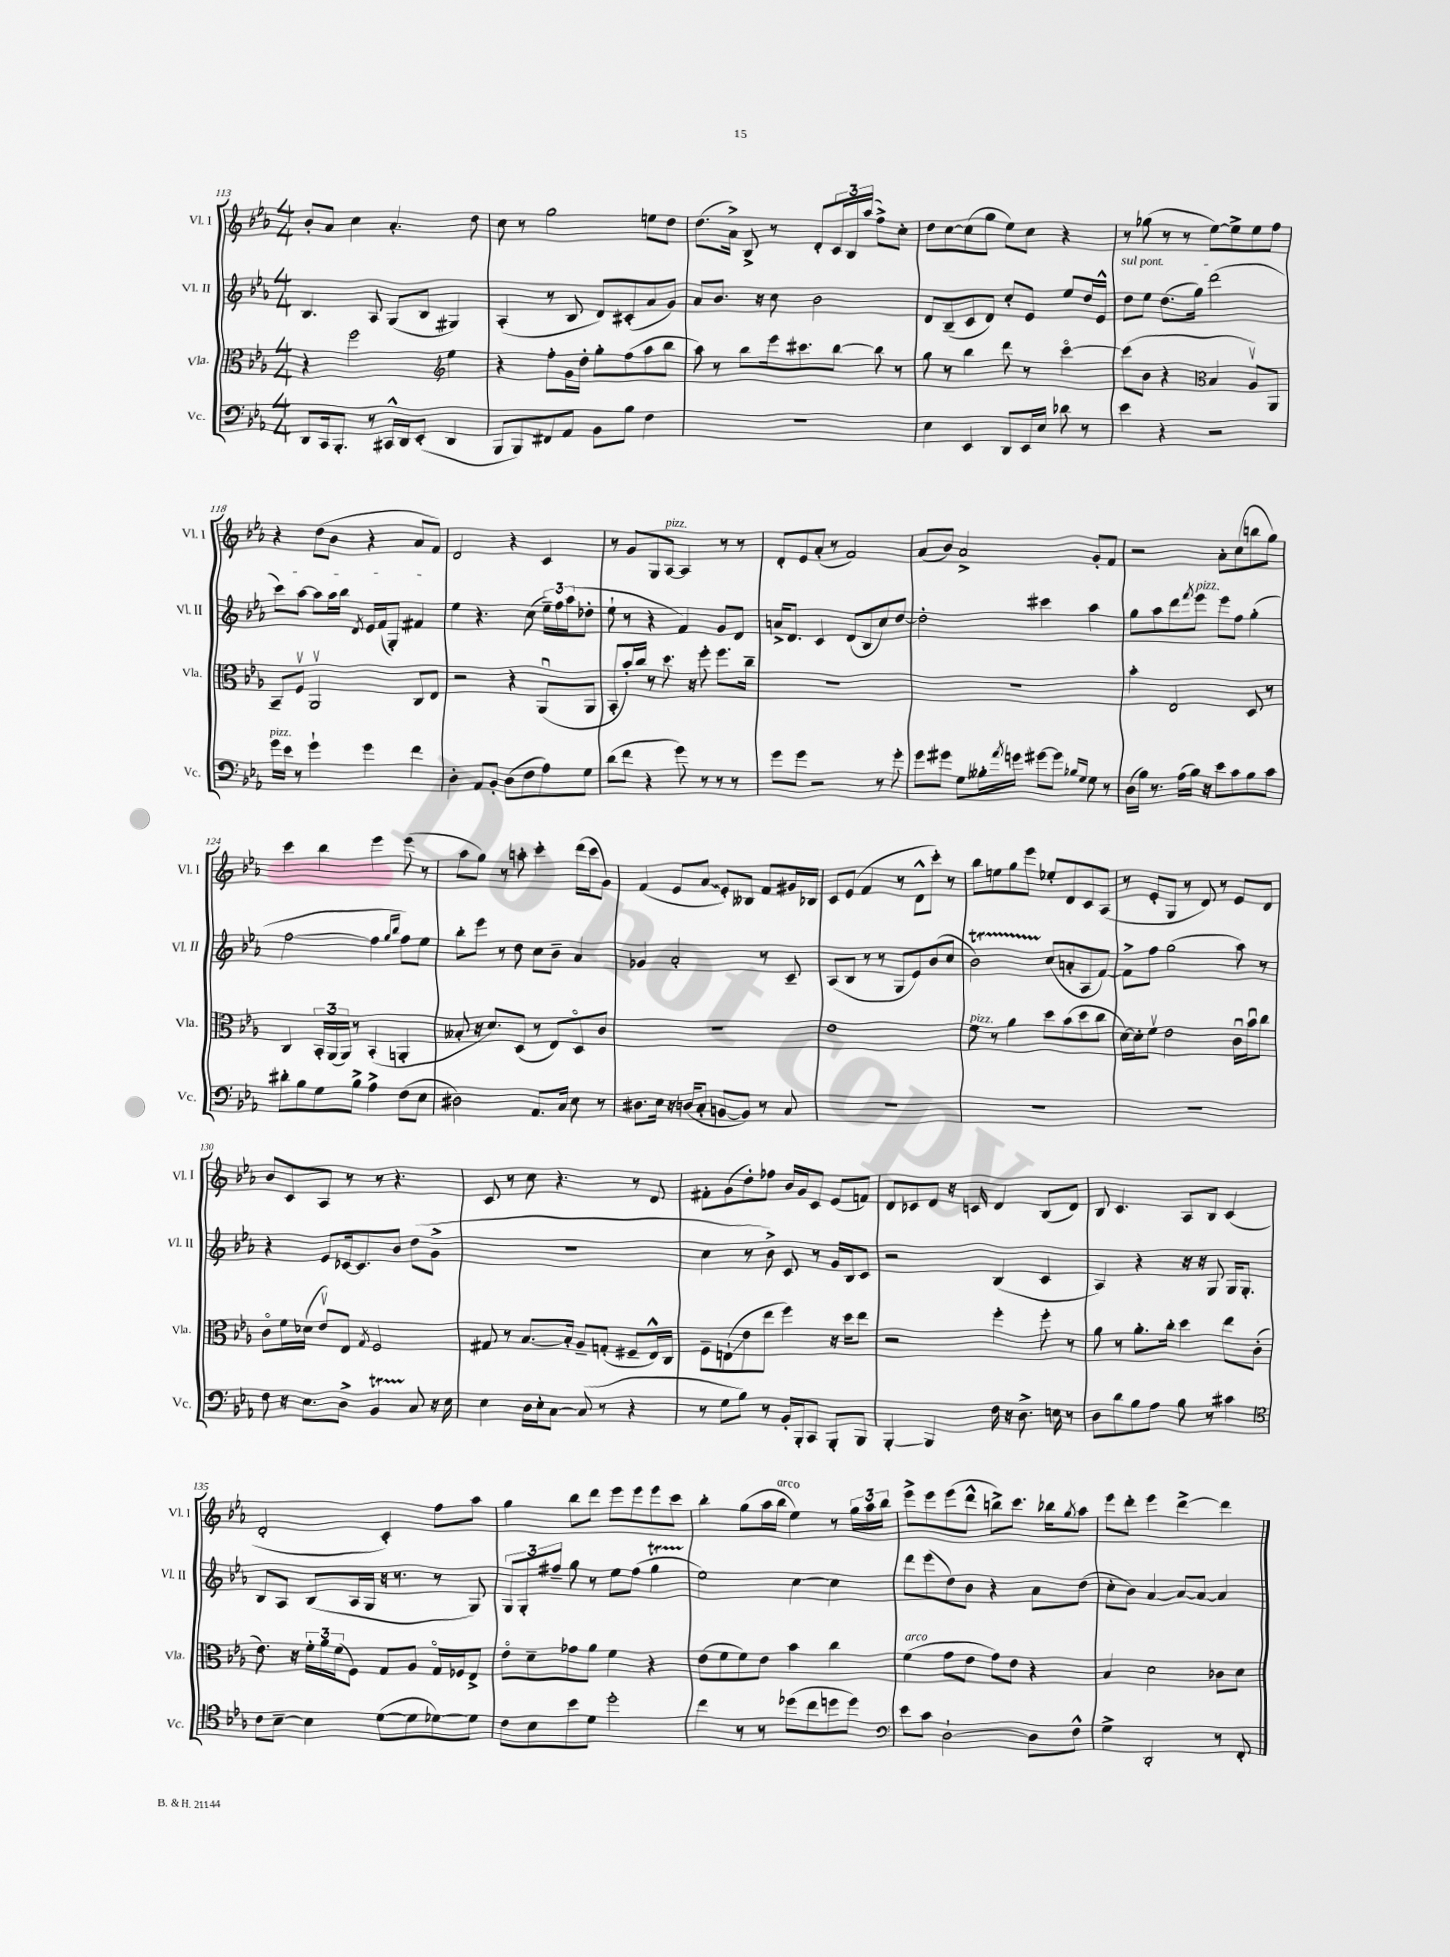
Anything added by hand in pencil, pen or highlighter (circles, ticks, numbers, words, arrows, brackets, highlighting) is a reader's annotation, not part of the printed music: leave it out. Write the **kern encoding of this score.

**kern	**kern	**kern	**kern
*staff4	*staff3	*staff2	*staff1
*clefF4	*clefC3	*clefG2	*clefG2
*k[b-e-a-]	*k[b-e-a-]	*k[b-e-a-]	*k[b-e-a-]
*M4/4	*M4/4	*M4/4	*M4/4
8DD	4r	4.B-	8b-'
16CC	.	.	8a-
8.BBB-'	.	.	.
.	2ff	.	4cc
8r	.	8A-	.
16CC#^^	.	(8G	4.a-'
16DD	.	.	.
(8EE-'	.	8B-	.
*	*clefG2	*	*
4DD	4ee-	4G#)	.
.	.	.	8dd
=	=	=	=
8BBB-	4r	(4A-'	8cc
8BBB-)	.	.	8r
8FF#	8ff'	8r	2gg
8AA-	16g	8B-	.
.	16dd'	.	.
8BB-	8gg'	8d)	.
8B-	(8ff	(8c#'	.
4F	8aa-	8a-	8ee
.	8bb-	8g)	8dd
=	=	=	=
1r	8aa-)	8a-	(8.dd
.	8r	8.b-	.
.	.	.	16a-^)
.	8bb-	.	8B-^
.	.	16r	.
.	16eee-	8cc	8r
.	8.ccc#	.	.
.	.	2b-	8d'
.	[8bb-	.	24c
.	.	.	24B-
.	.	.	(24aa-
.	8bb-]	.	8ff^)
.	8r	.	8cc'
=	=	=	=
4E-	8gg	8d	8dd
.	8r	(8B-~	[8cc
4EE-	4bb-	8c	(8cc]
.	.	8d)	8gg
8DD	8ddd	8cc'	8ee-)
16EE-	8r	8e-	8cc
16E-	.	.	.
8d-	[4ccco	8ee-	4r
8r	.	16dd	.
.	.	16e-^^	.
=	=	=	=
4e-	(8ccc]	8dd	8r
.	8b-	8ee-	(8gg-
4r	4r	(8.dd	8r
.	.	.	8r
.	.	16gg)	.
*	*clefC3	*	*
2r	4B-	(2ddd	[8ee-)
.	.	.	8ee-^]
.	8A-v)	.	8ee-
.	8AA-	.	8ff
=	=	=	=
16g	8BB-~	8ccc)	4r
16e-	.	.	.
8r	8Fv	[8aa-	.
4g`	2AA-v	8aa-]	(8dd
.	.	16aa-	8b-
.	.	16bb-	.
.	.	8qd	.
4g	.	16e-	4r
.	.	(16f	.
.	.	8G')	.
4f	8C	4f#	8a-
.	8E-	.	8f)
=	=	=	=
4D'	2r	4ee-	2d
8AA-	.	4.r	.
8BB-'	.	.	.
(8D	4r	.	4r
8F	.	(8cc	.
8A-)	(8AA-u	24ee-~)	4c
.	.	24ff	.
.	.	(24aa-	.
8G	8AA-	8dd-'	.
=	=	=	=
(8d	8BB-'	8ee-`	8r
8f	16b-')	8r	8g
.	16cc	.	.
4r	8r	4r	8G
.	8.dd	.	[8A-
8g)	.	4f)	4A-]
.	16r	.	.
8r	8ff'	.	.
8r	8.ff	8g	8r
8r	.	8d	8r
.	16cc~	.	.
=	=	=	=
8g	1r	16a^	8d'
.	.	8.d	.
8g	.	.	8e-
2r	.	4c	(8a-'
.	.	.	8r
.	.	(8d	2f)
.	.	8B-	.
8r	.	8cc)	.
8g'	.	[8dd	.
=	=	=	=
8g	1r	2dd']	(8a-
8g#	.	.	8b-)
8G	.	.	2a-^
16B--'	.	.	.
8qa-	.	.	.
16g	.	.	.
[8g#	.	4ccc#	.
8g#]	.	.	.
16qqB-	.	.	.
16qqG	.	.	.
8G	.	4aa-	8g'
8r	.	.	8f
=	=	=	=
(16D	4b-'	8gg	2r
16B-)	.	.	.
8.r	.	8aa-	.
.	2E-	8ddd	.
(16A-	.	.	.
.	.	8qfff	.
16B-)	.	8eee-	.
16r	.	.	.
8e-	.	8eee-	8a-'
8c	.	8ff	(8cc
8B-	8D	(4gg'	8bb
8c	8r	.	8gg)
=	=	=	=
8d#'	4C	[2ff	4ccc
8B-	.	.	.
8G	24BB-'	.	4bb-
.	(24AA-	.	.
.	24AA-)	.	.
8B-^	8r	.	.
4A-^	(4BB-'	4ff]	4eee-
.	.	16qqgg	.
.	.	16qqbb-	.
(8F	4AA'	8ff)	(8eee-
8E-	.	8ee-	8r
=	=	=	=
2D#)	8B--'	8bb-'	8aa-
.	16r	8eee-	8gg)
.	8.d)	.	.
.	.	8r	8r
.	(8D	8dd	8aa'
8.AA-	8r	8cc	4ccc'
.	8E-)	8b-~	.
16C	.	.	.
8E-	8Do	4a-	(16ddd
.	.	.	16ccc
8r	8c	.	8g)
=	=	=	=
8.D#	1r	4g-	(4f
16E-	.	.	.
16r	.	2a-'	8e-
(16D	.	.	.
8C'	.	.	8a-
[8BB	.	.	8e-')
8BB])	.	.	8B--
8r	.	8r	8f
8C	.	8c~	16g#
.	.	.	16B-
=	=	=	=
1r	1e-	(8A-	8c
.	.	8B-	(8e-
.	.	8r	4f
.	.	8r	.
.	.	8G	8r
.	.	8e-)	8d^^
.	.	(8b-	8ccc')
.	.	8cc	8r
=	=	=	=
1r	8f	2b-)	8bb-
.	8r	.	8ee
.	4a-	.	8gg
.	.	.	8eee-
.	8dd	(8cc	8ee-'
.	(8b-	8a'	8d
.	8dd	8A-	8c
.	8cc	[8f)	(8A-
=	=	=	=
1r	[16d)	8f^]	8r
.	16d']	.	.
.	8fv	8ff	8e-'
.	2e-	(2gg	8G
.	.	.	8r
.	.	.	8d)
.	.	.	8r
.	16cu	8aa-)	8e-
.	16b-u	.	.
.	8cc	8r	8d
=	=	=	=
8F	8co	4r	8b-
16r	16f	.	8c
8.E-	(16d-	.	.
.	8e-v)	8e-	8A-
8D^	8E-	[16c-	8r
.	.	8.c-]	.
.	8qG	.	.
4BB-	2F	.	8r
.	.	8b-	4.r
8C	.	(8dd	.
16r	.	8g^	.
16E-	.	.	.
=	=	=	=
4E-	8G#	1r	8c
.	8r	.	8r
16D	[8.B-	.	8cc
16E-'	.	.	.
[8C	.	.	4.r
.	16B-']	.	.
(8C]	8A-~	.	.
8r	(8G'	.	.
4r	8F#~	.	8r
.	16E-^^)	.	8d
.	16C	.	.
=	=	=	=
8r	8F~	4cc	8f#'
8G	(8E`	.	(8g
8B-)	8e-	8r	8dd')
8r	8ee-	8b-^)	8ff-
16BB-'	4ff)	8c	16b-
16BBB-'	.	.	16g
8CC	.	8r	8c
8BBB-'	16r	16g	(8e-
.	16dd	16B-	.
8BBB-	8ee-	8c	8f)
=	=	=	=
[4BBB-'	2r	2r	8d
.	.	.	8c-
4BBB-]	.	.	8d
.	.	.	16r
.	.	.	16c
16F	4ff'	(4B-	4d
16r	.	.	.
8.D^	.	.	.
.	8ff'	4c	(8B-
16E	.	.	.
8r	8r	.	8d)
=	=	=	=
8D	8a-	4A-)	8B-
8d	8r	.	4.c
8B-	8.a-'	4r	.
8A-	.	.	.
.	16cc'	.	.
8B-	4dd	16r	8A-
.	.	16r	.
8r	.	8G	8B-
4c#	8ee-	16G	(4c
.	.	8.G'	.
.	(8c'	.	.
=	=	=	=
*clefC4	*	*	*
8c	8.e-)	8B-	2d'
[8B-~	.	8A-	.
.	16r	.	.
4B-]	24f'	(8B-	.
.	24a-	.	.
.	(24f	.	.
.	8F)	16A-	.
.	.	16G	.
([8d	8G	16r	4c')
.	.	8.r	.
8d]	8A-	.	.
[8d-)	16Go	8r	8ff
.	16F-	.	.
8d-]	8E-^	8G)	8aa-
=	=	=	=
8c	8e-o	12G	4gg
.	.	12G'	.
8B-	8d~	.	.
.	.	12ff#~	.
8b-	8g-	8gg	8bb-
8d	8a-	8r	8ddd
2dd'	4f	8ee-	8eee-
.	.	(8ff#	8eee-
.	4r	4gg	8eee-
.	.	.	8ccc
=	=	=	=
4cc	(8e-	2ee-)	4bb-'
.	8f	.	.
8r	8f)	.	(8gg
8r	8e-	.	16aa-
.	.	.	16bb-
(8dd-	4b-	[4cc	4ee-)
8cc	.	.	.
8dd	4cc	4cc]	8r
8dd)	.	.	24gg
.	.	.	24aa-
.	.	.	24bb-
=	=	=	=
*clefF4	*	*	*
8e-	(4f	8ddd	8eee-^
8c	.	(8eee-	8eee-
[2D`	8g	8dd)	(8eee-
.	8e-	8b-	8ddd^^
.	8g)	4r	8bb^)
.	8e-	.	8.ccc
8D]	4r	8a-	.
.	.	.	16bb-
.	.	.	8qgg
8F^^	.	(8dd	8aa-
=	=	=	=
4G^	4B-	8cc'	8eee-
.	.	8b-)	8ddd'
2DD'	2d	[4a-	4eee-
.	.	8a-_	[4ddd^
.	.	8a-_	.
8r	8c-	4a-]	4ddd]
8FF'	8d	.	.
==	==	==	==
*-	*-	*-	*-
